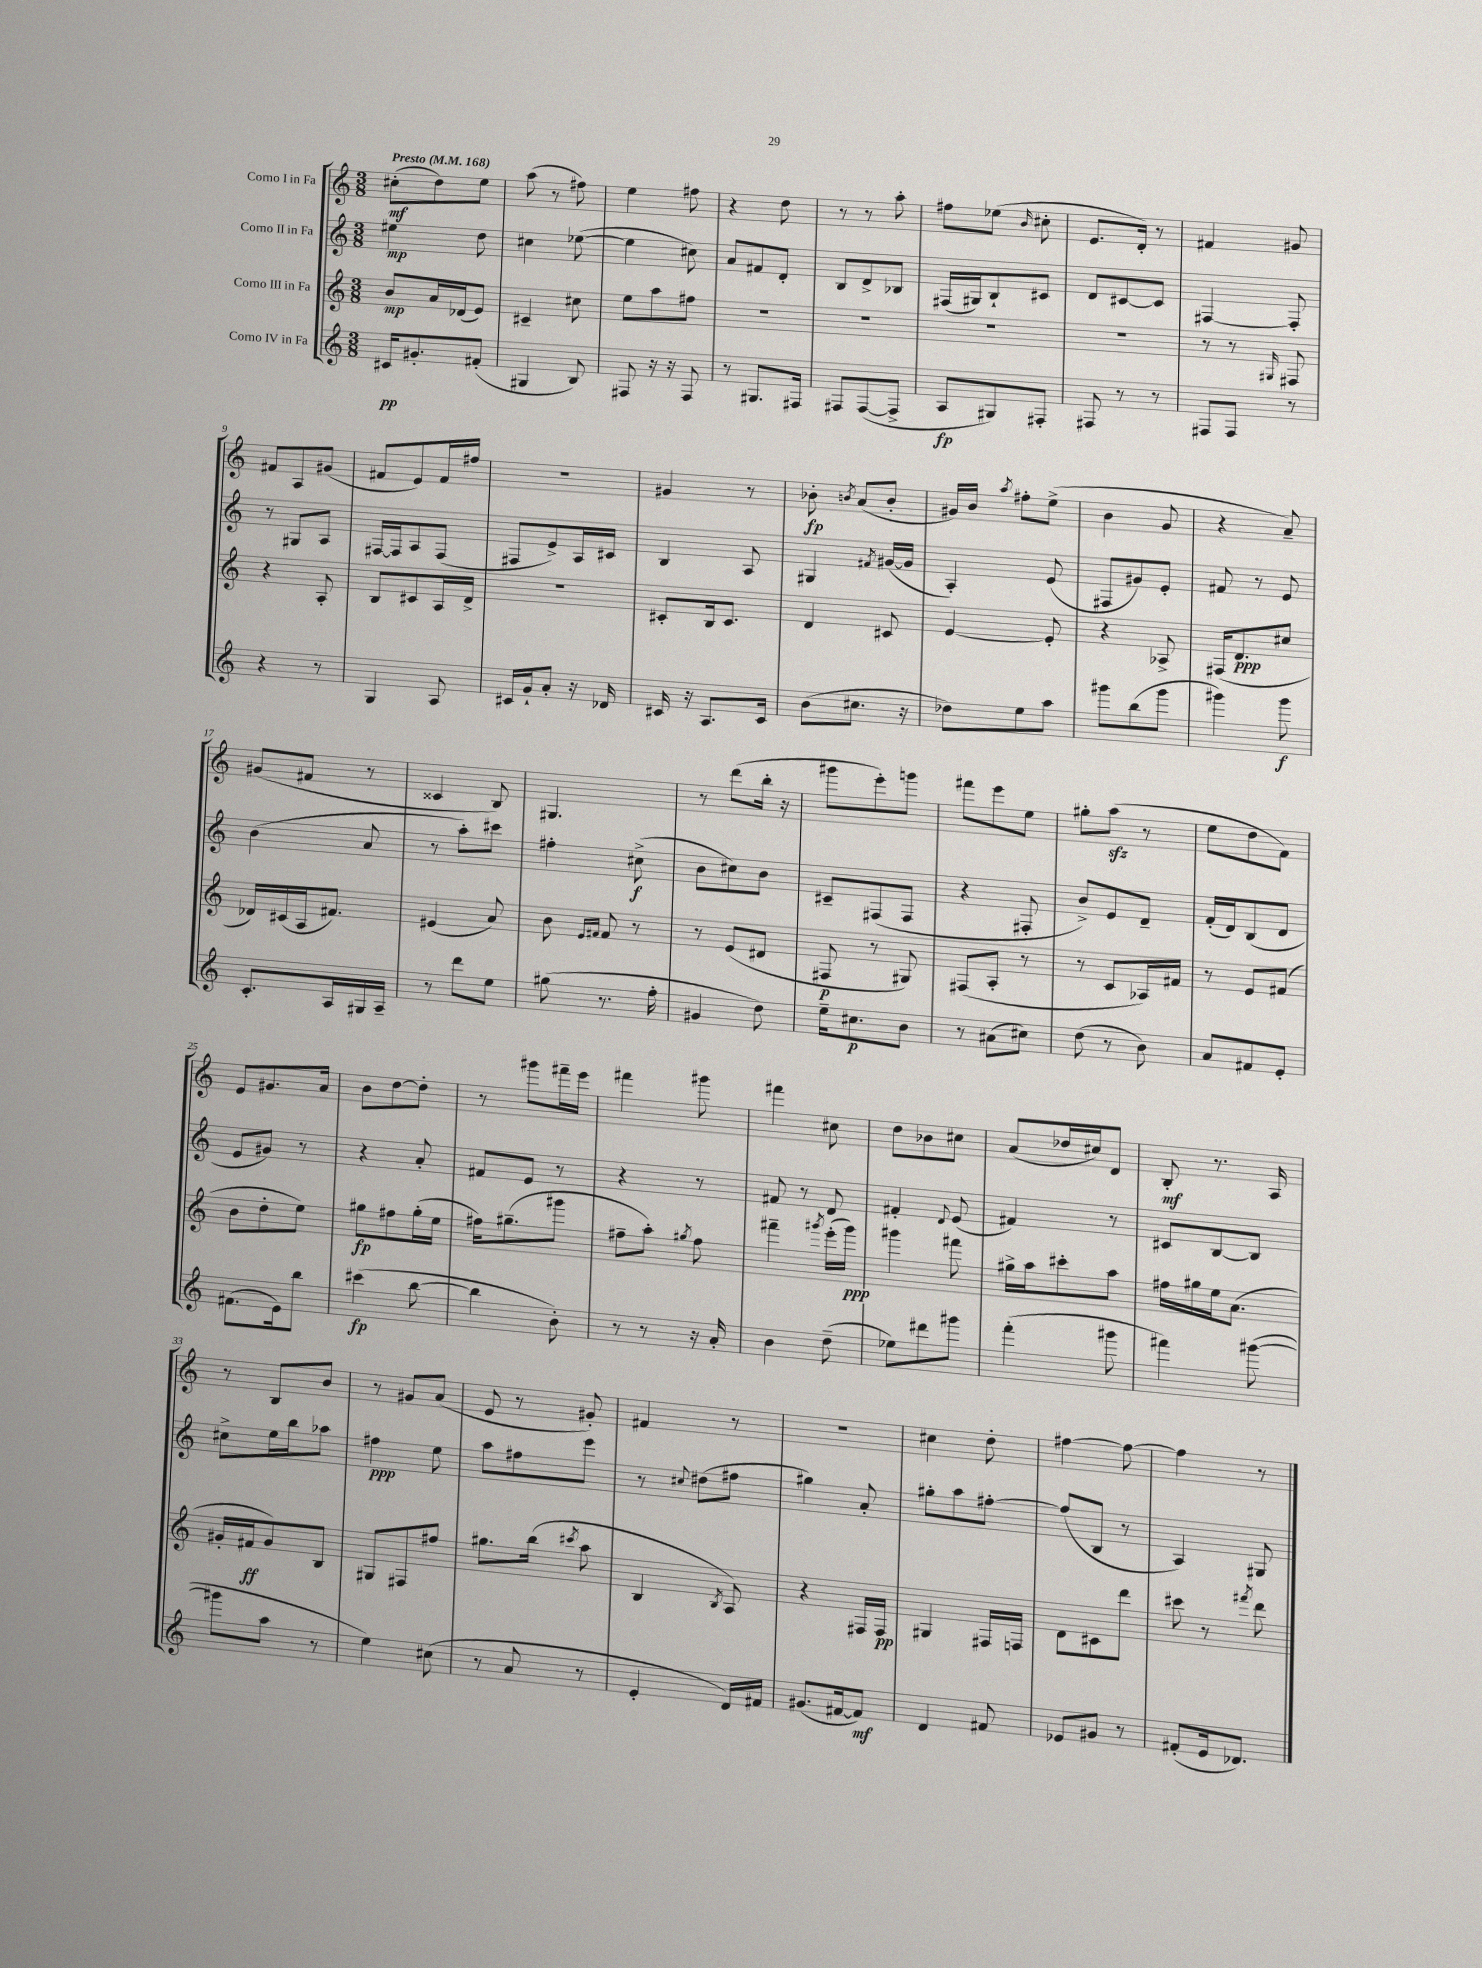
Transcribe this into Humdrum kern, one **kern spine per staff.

**kern	**dynam	**kern	**dynam	**kern	**dynam	**kern	**dynam
*part4	*part4	*part3	*part3	*part2	*part2	*part1	*part1
*staff4	*staff4	*staff3	*staff3	*staff2	*staff2	*staff1	*staff1
*I"Corno IV in Fa	*	*I"Corno III in Fa	*	*I"Corno II in Fa	*	*I"Corno I in Fa	*
*clefG2	*	*clefG2	*	*clefG2	*	*clefG2	*
*k[]	*	*k[]	*	*k[]	*	*k[]	*
*M3/8	*	*M3/8	*	*M3/8	*	*M3/8	*
*MM168	*	*MM168	*	*MM168	*	*MM168	*
=1	=1	=1	=1	=1	=1	=1	=1
!	!	!	!	!	!	!LO:TX:a:B:t=Presto	!
16c#X/KL	pp	8b/L	mp	4ee#X\	mp	(8cc#X'\L	mf
8.g#X'/	.	.	.	.	.	.	.
.	.	16a/L	.	.	.	8dd\)	.
.	.	(16d-X/J	.	.	.	.	.
(8f#X'/J	.	8e/J)	.	8dd\	.	8ee\J	.
=2	=2	=2	=2	=2	=2	=2	=2
4G#X/	.	4c#X~/	.	4cc#X\	.	(8aa\	.
.	.	.	.	.	.	8r	.
8B/)	.	8cc#X\	.	([8ee-X\	.	8ff#X\)	.
=3	=3	=3	=3	=3	=3	=3	=3
8F#X/	.	8ee\L	.	4ee-\]	.	4ee\	.
16r	.	8aa\	.	.	.	.	.
16r	.	.	.	.	.	.	.
8F#/	.	8ff#X\J	.	8cc#X\)	.	8ff#X\	.
=4	=4	=4	=4	=4	=4	=4	=4
8r	.	4.r	.	8a/L	.	4r	.
8.G#X/L	.	.	.	8f#X/	.	.	.
.	.	.	.	8d'/J	.	8dd\	.
16F#X/Jk	.	.	.	.	.	.	.
=5	=5	=5	=5	=5	=5	=5	=5
8F#X/L	.	4.r	.	8B/L	.	8r	.
([8F#/	.	.	.	8d^/	.	8r	.
8F#^/J]	.	.	.	8B-X/J	.	8aa'\	.
=6	=6	=6	=6	=6	=6	=6	=6
8A/L	fp	4.r	.	(16F#X/LL	.	8ff#X\L	.
.	.	.	.	16G#X/J)	.	.	.
8G#X/)	.	.	.	8B`/	.	(8ee-X\J	.
.	.	.	.	.	.	16qqb/	.
8F#X'/J	.	.	.	8c#X/J	.	8cc#X'\	.
=7	=7	=7	=7	=7	=7	=7	=7
8F#X/	.	4.r	.	8d/L	.	8.e/L	.
8r	.	.	.	[8c#X/	.	.	.
.	.	.	.	.	.	16d'/Jk)	.
8r	.	.	.	8c#/J]	.	8r	.
=8	=8	=8	=8	=8	=8	=8	=8
8F#X/L	.	8r	.	[4F#X/	.	4f#X/	.
8F#/J	.	8r	.	.	.	.	.
.	.	16qqG#X/	.	.	.	.	.
8r	.	8F#X/	.	8F#'/]	.	8g#X/	.
!!LO:LB:g=z
=9	=9	=9	=9	=9	=9	=9	=9
4r	.	4r	.	8r	.	8f#X/L	.
.	.	.	.	8G#X/L	.	8A/	.
8r	.	8A'/	.	8A/J	.	(8g#X/J	.
=10	=10	=10	=10	=10	=10	=10	=10
4G/	.	8B/L	.	[16F#X/LL	.	8f#X/L	.
.	.	.	.	16F#/J]	.	.	.
.	.	8c#X/	.	8A/	.	8e/)	.
8A/	.	16A/L	.	(8F#/J	.	16f#/L	.
.	.	16d^/JJ	.	.	.	16ff#X/JJ	.
=11	=11	=11	=11	=11	=11	=11	=11
16c#X/LL	.	4.r	.	8F#X/L	.	4.r	.
16g`/J	.	.	.	.	.	.	.
8a'/J	.	.	.	8e^/)	.	.	.
16r	.	.	.	16A/L	.	.	.
16d-X/	.	.	.	16c#X/JJ	.	.	.
=12	=12	=12	=12	=12	=12	=12	=12
16c#X/	.	8c#X'/L	.	4B/	.	4g#X/	.
16r	.	.	.	.	.	.	.
8.A/L	.	16B/k	.	.	.	.	.
.	.	8.c#/J	.	.	.	.	.
.	.	.	.	8A/	.	8r	.
16c#/Jk	.	.	.	.	.	.	.
=13	=13	=13	=13	=13	=13	=13	=13
(8b\L	.	4d/	.	4G#X/	.	8b-X'\	fp
.	.	.	.	.	.	8qbn/	.
8.cc#X\J	.	.	.	.	.	(8a/L	.
.	.	.	.	8qf#X/	.	.	.
.	.	8c#X/	.	([16g#X/LL	.	8b'/J	.
16r	.	.	.	16g#/JJ]	.	.	.
=14	=14	=14	=14	=14	=14	=14	=14
8dd-X\L)	.	[4e/	.	4A'/)	.	16g#X/LL)	.
.	.	.	.	.	.	16b/JJ	.
.	.	.	.	.	.	8qaa/	.
8ee\	.	.	.	.	.	8ff#X'\L	.
8aa\J	.	8e'/]	.	(8e/	.	(8ee^\J	.
=15	=15	=15	=15	=15	=15	=15	=15
8ggg#X\L	.	4r	.	8F#X/L	.	4b\	.
(8bb\	.	.	.	8g#X/)	.	.	.
8ggg#\J	.	8A-X^/	.	8e'/J	.	8g/	.
=16	=16	=16	=16	=16	=16	=16	=16
4ggg#X\)	.	(16F#X/KL	.	8f#X/	.	4r	.
.	.	8.d/	ppp	.	.	.	.
.	.	.	.	8r	.	.	.
8ggg#\	f	8cc#X/J	.	8e/	.	8a~/)	.
!!LO:LB:g=z
=17	=17	=17	=17	=17	=17	=17	=17
8.c'/L	.	16d-X/LL)	.	(4b\	.	(8g#X/L	.
.	.	(16c#X/	.	.	.	.	.
.	.	16A/J	.	.	.	8f#X/J	.
16A/L	.	8.f#X/J)	.	.	.	.	.
16G#X/	.	.	.	8a/	.	8r	.
16A~/JJ	.	.	.	.	.	.	.
=18	=18	=18	=18	=18	=18	=18	=18
8r	.	(4e#X/	.	8r	.	4c##X/	.
8ddd\L	.	.	.	8aa'\L)	.	.	.
8ee\J	.	8a/)	.	8ccc#X\J	.	8B/)	.
=19	=19	=19	=19	=19	=19	=19	=19
(8gg#X\	.	8b\	.	4ff#X'\	.	4.G#X/	.
.	.	16qqe/LL	.	.	.	.	.
.	.	16qqf#X/JJ	.	.	.	.	.
8.r	.	8f#/	.	.	.	.	.
.	.	8r	.	(8cc#X^\	f	.	.
16ff'\	.	.	.	.	.	.	.
=20	=20	=20	=20	=20	=20	=20	=20
4g#X/	.	8r	.	8b\L	.	8r	.
.	.	(8e/L	.	8cc#X\)	.	(8ddd\L	.
8dd\)	.	8d#X/J	.	8b\J	.	16bb'\Jk	.
.	.	.	.	.	.	16r	.
=21	=21	=21	=21	=21	=21	=21	=21
16ee~\KL	.	8F#X/	p	8c#X~/L	.	8ggg#X\L	.
8.cc#X\	p	.	.	.	.	.	.
.	.	8r	.	(8F#X/	.	8eee'\)	.
8b\J	.	8G#X/)	.	8F#/J	.	8gggn\J	.
=22	=22	=22	=22	=22	=22	=22	=22
8r	.	(8F#X/L	.	4r	.	8fff#X\L	.
(8a#X\L	.	8A'/J	.	.	.	8eee\	.
8cc#X\J)	.	8r	.	8F#X'/	.	8ee\J	.
=23	=23	=23	=23	=23	=23	=23	=23
(8dd\	.	8r	.	8b^/L)	.	8gg#X'\L	.
8r	.	8c/L	.	8e/	.	(8aazz\J	.
8b\)	.	16A-X/L)	.	8d~/J	.	8r	.
.	.	16f#X/JJ	.	.	.	.	.
=24	=24	=24	=24	=24	=24	=24	=24
8a/L	.	8r	.	(16f'/LL	.	8ee\L	.
.	.	.	.	16d/J)	.	.	.
8f#X/	.	8e/L	.	(8B/	.	8dd\	.
8e'/J	.	(8f#X/J	.	8d/J	.	8f\J)	.
!!LO:LB:g=z
=25	=25	=25	=25	=25	=25	=25	=25
(8.f#X\L	.	8b\L	.	8e/L	.	8e/L	.
.	.	8dd'\	.	8g#X/J)	.	8.g#X/	.
16e\k)	.	.	.	.	.	.	.
8bb\J	.	8ee\J)	.	8r	.	.	.
.	.	.	.	.	.	16a/Jk	.
=26	=26	=26	=26	=26	=26	=26	=26
(4ccc#X\	fp	8gg#X\L	fp	4r	.	8b\L	.
.	.	8ff#X\	.	.	.	[8dd\	.
[8bb\	.	(16gg#'\L	.	8a'/	.	8dd'\J]	.
.	.	16ee\JJ	.	.	.	.	.
=27	=27	=27	=27	=27	=27	=27	=27
4bb\]	.	16ff#X\KL)	.	8f#X/L	.	8r	.
.	.	(8.gg#X~\	.	.	.	.	.
.	.	.	.	8e/J	.	8ggg#X\L	.
8b'\)	.	8ggg#X\J	.	8r	.	16fff#X~\L	.
.	.	.	.	.	.	16eee\JJ	.
=28	=28	=28	=28	=28	=28	=28	=28
8r	.	8ff#X~\L	.	4r	.	4fff#X\	.
8r	.	8aa'\J)	.	.	.	.	.
.	.	8qgg#X/	.	.	.	.	.
16r	.	8ff#\	.	8r	.	8ggg#X\	.
16a'/	.	.	.	.	.	.	.
=29	=29	=29	=29	=29	=29	=29	=29
4b\	.	4fff#X~\	.	8f#X/	.	4fff#X\	.
.	.	.	.	8r	.	.	.
.	.	8qggg#X/	.	.	.	.	.
(8dd~\	.	(16eee'\LL	.	8d/	.	8cc#X\	.
.	.	16ggg#\JJ)	ppp	.	.	.	.
=30	=30	=30	=30	=30	=30	=30	=30
8ee-X\L)	.	4ggg#X\	.	4f#X'/	.	8dd\L	.
8ddd#X\	.	.	.	.	.	8b-X\	.
.	.	.	.	8qqd/	.	.	.
8ggg#X\J	.	8fff#X\	.	(8e/	.	8cc#X\J	.
=31	=31	=31	=31	=31	=31	=31	=31
(4fff'\	.	16gg#X^\LL	.	4f#X/)	.	(8a/L	.
.	.	16aa\J	.	.	.	.	.
.	.	8ccc#X'\	.	.	.	16dd-X/L	.
.	.	.	.	.	.	16cc#X/J)	.
8ggg#X\	.	8aa\J	.	8r	.	8d/J	.
=32	=32	=32	=32	=32	=32	=32	=32
4fff#X\)	.	16ff#X\LL	.	8c#X/L	.	8B'/	mf
.	.	16gg#X\	.	.	.	.	.
.	.	16ee\J	.	[8B/	.	8.r	.
.	.	(8.a\J	.	.	.	.	.
([8ggg#X\	.	.	.	8B/J]	.	.	.
.	.	.	.	.	.	16A/	.
!!LO:LB:g=z
=33	=33	=33	=33	=33	=33	=33	=33
8ggg#X\L]	.	16g#X'/LL	.	8cc#X^\L	.	8r	.
.	.	16f#X/J	ff	.	.	.	.
8aa\J	.	8g#/)	.	16ee\L	.	8B/L	.
.	.	.	.	16bb\J	.	.	.
8r	.	8B/J	.	8aa-X\J	.	8b/J	.
=34	=34	=34	=34	=34	=34	=34	=34
4ee\)	.	8G#X/L	.	4ff#X\	ppp	8r	.
.	.	8F#X/	.	.	.	8g#X/L	.
(8cc#X\	.	8ff#X/J	.	8ee\	.	(8a/J	.
=35	=35	=35	=35	=35	=35	=35	=35
8r	.	8.gg#X\L	.	8aa\L	.	8e/	.
8a/	.	.	.	8ff#X\	.	8r	.
.	.	(16bb\Jk	.	.	.	.	.
.	.	8qccc#X/	.	.	.	.	.
8r	.	8aa\	.	8eee\J	.	8g#X'/)	.
=36	=36	=36	=36	=36	=36	=36	=36
4e'/	.	4B/	.	8r	.	4f#X/	.
.	.	.	.	8qqcc#X/	.	.	.
.	.	.	.	(8dd#X\L	.	.	.
.	.	8qB/	.	.	.	.	.
16d/LL)	.	8A/)	.	8ff#X\J	.	8r	.
16f#X/JJ	.	.	.	.	.	.	.
=37	=37	=37	=37	=37	=37	=37	=37
(8.g#X/L	.	4r	.	4gg#X\)	.	4.r	.
[16f#X/k	.	.	.	.	.	.	.
8f#/J])	mf	16F#X/LL	.	8a'/	.	.	.
.	.	16F#/JJ	pp	.	.	.	.
=38	=38	=38	=38	=38	=38	=38	=38
4d/	.	4G#X/	.	8gg#X'\L	.	4cc#X\	.
.	.	.	.	8aa\	.	.	.
8f#X/	.	16F#X/LL	.	[8ff#X'\J	.	8dd'\	.
.	.	16Fn/JJ	.	.	.	.	.
=39	=39	=39	=39	=39	=39	=39	=39
8e-X/L	.	8d\L	.	(8ff#/L]	.	[4ff#X\	.
8g#X/J	.	8c#X\	.	8B/J	.	.	.
8r	.	8ddd\J	.	8r	.	8ff#\_	.
=40	=40	=40	=40	=40	=40	=40	=40
(8f#X'/L	.	8ccc#X\	.	4A/)	.	4ff#\]	.
16e/k	.	8r	.	.	.	.	.
8.d-X/J)	.	.	.	.	.	.	.
.	.	8qfff#X/	.	.	.	.	.
.	.	8ddd\	.	8G#X/	.	8r	.
==	==	==	==	==	==	==	==
*-	*-	*-	*-	*-	*-	*-	*-
